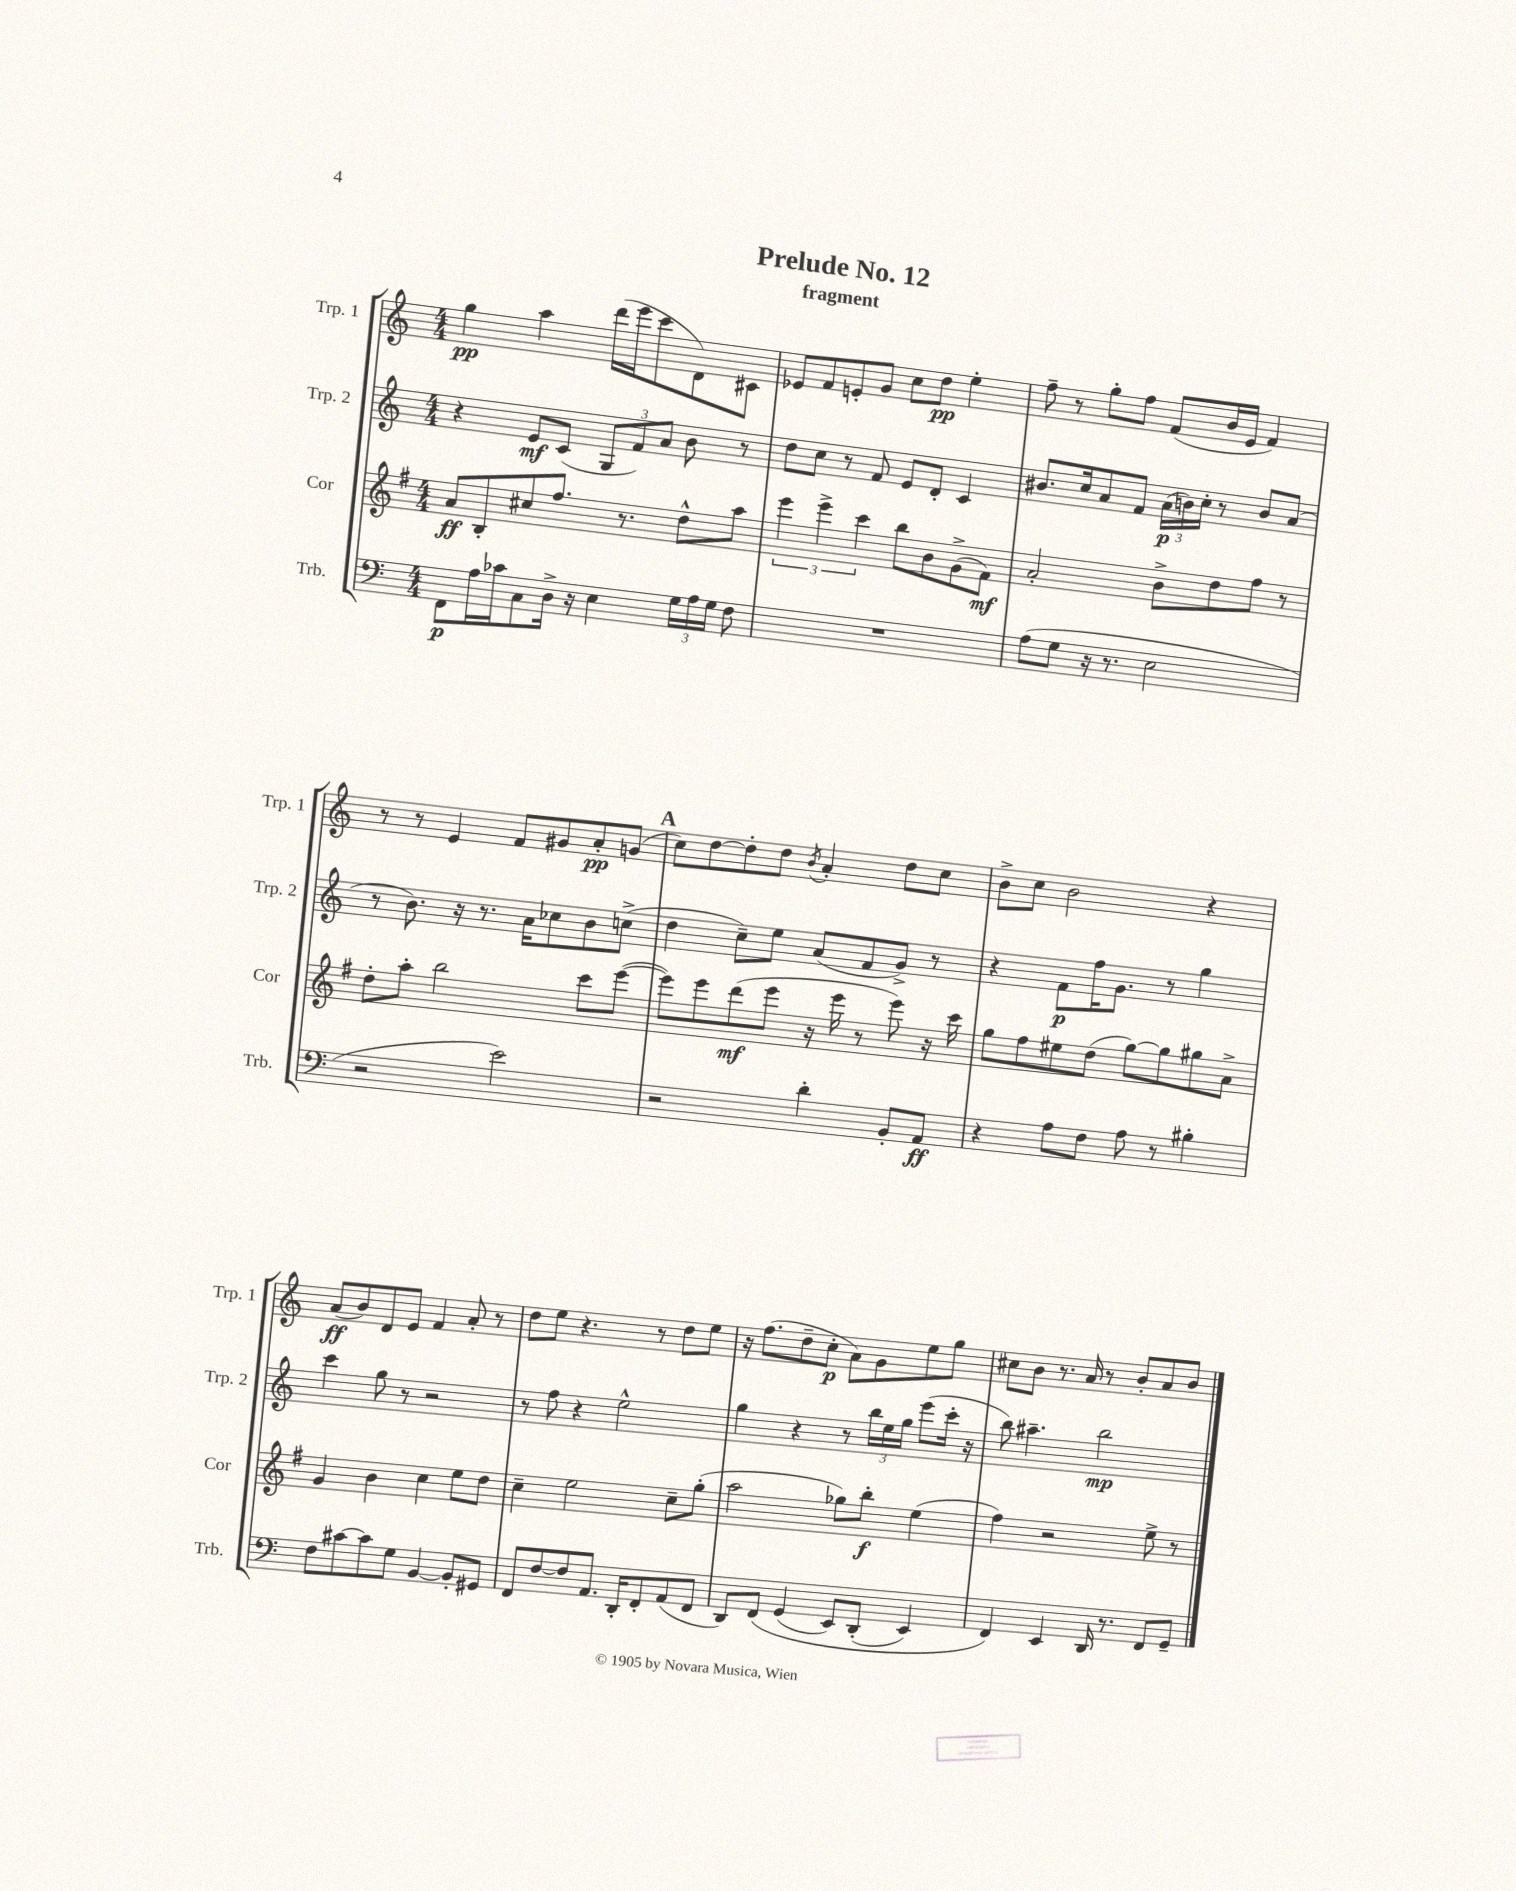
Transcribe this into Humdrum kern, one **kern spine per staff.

**kern	**kern	**kern	**kern
*staff4	*staff3	*staff2	*staff1
*clefF4	*clefG2	*clefG2	*clefG2
*k[]	*k[f#]	*k[]	*k[]
*M4/4	*M4/4	*M4/4	*M4/4
8FF	8a	4r	4gg
16A	8B'	.	.
16c-	.	.	.
8C	8cc#	8e	4aa
16D^	8.ff#	(8c	.
16r	.	.	.
4E	.	12G	(16ddd
.	8.r	.	16eee
.	.	12f)	.
.	.	.	8ccc
.	.	12a	.
24G	8dd^^	8b	8d)
24A	.	.	.
24G	.	.	.
8F	8aa	8r	8c#
=	=	=	=
1r	6eee	8dd	8e-
.	.	8cc	8f
.	6eee^	.	.
.	.	8r	8e'
.	6ccc	.	.
.	.	8f	8g
.	8bb	8e	8cc
.	8b	8d'	8dd
.	(8g^	4c	4ee'
.	8f#)	.	.
=	=	=	=
(8A	2a'	8.b#	8ff~
8G	.	.	8r
.	.	16cc	.
16r	.	8a	8gg'
8.r	.	.	.
.	.	8f	8ff
2E	8b^	(24a	(8f
.	.	24b)	.
.	.	24cc'	.
.	8dd	8r	16b
.	.	.	16e
.	8ff#	8b	4f)
.	8r	(8a	.
=	=	=	=
2r	8dd'	8r	8r
.	8aa'	8.b)	8r
.	2bb	.	4e
.	.	16r	.
.	.	8.r	.
2e)	.	.	8f
.	.	16a	.
.	.	8cc-	8g#
.	8ccc	8b	8a'
.	([8eee	(8cc^	(8g
=	=	=	=
2r	8eee])	4dd	8cc)
.	8eee	.	[8dd
.	(8ddd	8cc~)	8dd']
.	8eee	8ee	8dd
.	.	.	8qb
4d'	16r	(8a	4a'
.	16eee	.	.
.	8r	8f	.
8BB'	8eee)	8g^)	8dd
8AA	16r	8r	8cc
.	16ccc	.	.
=	=	=	=
4r	8gg	4r	8b^
.	8ff#	.	8cc
8A	8ee#	8f	2b
8F	(8dd	16ff	.
.	.	8.g	.
8A	[8gg)	.	.
8r	8gg]	8r	.
4B#'	8gg#	4gg	4r
.	8a^	.	.
=	=	=	=
8F	4g	4ccc	(8a
[8c#	.	.	8b)
8c#]	4b	8gg	8d
8G	.	8r	8e
[4BB	4cc	2r	4f
8BB']	8ee	.	8a'
8GG#	8dd	.	8r
=	=	=	=
8FF	4cc~	8r	8dd
[8F	.	8ff	8ee
8F]	2ee	4r	4.r
8.AA	.	.	.
.	.	2ee^^	.
16DD'	.	.	.
8FF'	.	.	8r
(8AA	8cc~	.	8dd
8FF	(8gg'	.	8ee
=	=	=	=
8DD)	2aa	4gg	16r
.	.	.	(8.ff
&(8FF	.	.	.
(4GG	.	4r	8dd~
.	.	.	8cc'
8EE)	8gg-)	8r	8a)
(8DD'	8bb'	24bb	8g
.	.	24ee	.
.	.	24gg	.
4EE)	(4ee	(8eee	8ee
.	.	16ccc'	8gg
.	.	16r	.
=	=	=	=
4FF&)	4ff#)	8bb)	8cc#
.	.	4.aa#~	8b
4EE	2r	.	8.r
.	.	.	16a
16DD	.	2bb	8r
8.r	.	.	.
.	.	.	8b'
8FF	8ee^	.	8a
8GG~	8r	.	8b
==	==	==	==
*-	*-	*-	*-
